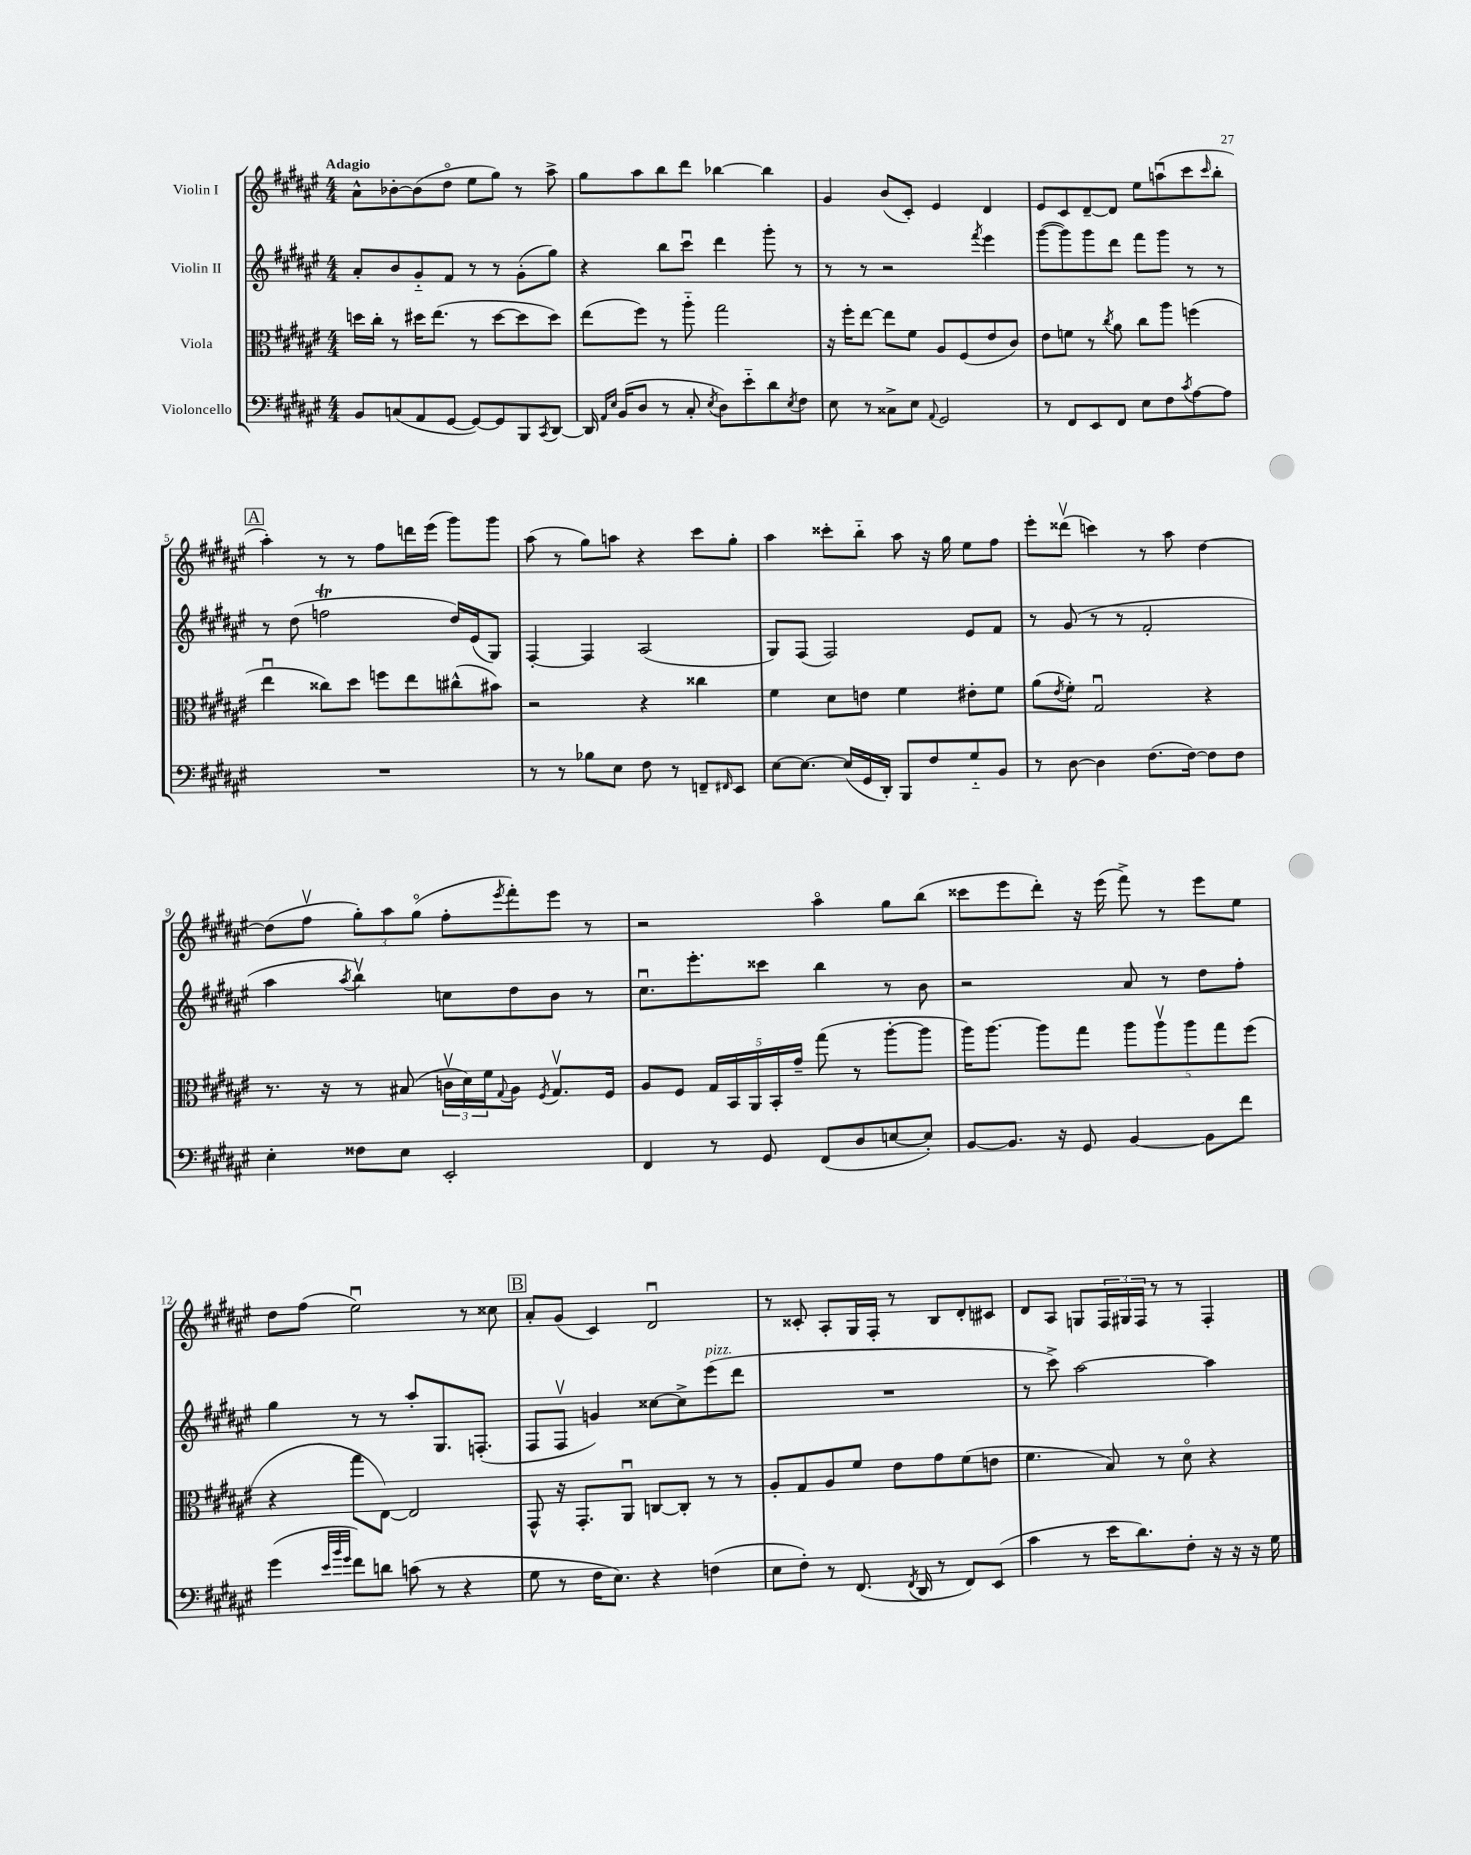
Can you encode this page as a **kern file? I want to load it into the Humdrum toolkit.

**kern	**kern	**kern	**kern
*staff4	*staff3	*staff2	*staff1
*clefF4	*clefC3	*clefG2	*clefG2
*k[f#c#g#d#a#e#]	*k[f#c#g#d#a#e#]	*k[f#c#g#d#a#e#]	*k[f#c#g#d#a#e#]
*M4/4	*M4/4	*M4/4	*M4/4
8BB/L	16dd\LL	8a#'/L	8a#^^\L
.	16cc#'\JJ	.	.
(8C/	8r	8b/	[8b-'\
8AA#/	16dd#\LK	8g#'~/	(8b-\]
.	(8.ee#\J	.	.
[8GG#/J	.	8f#/J	8dd#o\J
8GG#/_L)	8r	8r	8ee#\L
8GG#/]	[8dd#\L	8r	8gg#\J)
8BBB/	8dd#\]	(8g#'\L	8r
8qCC#/	.	.	.
[8DD#/J	8dd#\J)	8gg#\J)	8aa#^\
=	=	=	=
16DD#/]	(8ee#\L	4r	8gg#\L
16qqAA#/LL	.	.	.
16qqE#/JJ	.	.	.
(16BB/LK	.	.	.
8D#/J	8ff#\J)	.	8aa#\
8r	8r	8bb\L	8bb\
8C#'/	8aa#'~\	8ccc#u\J	8ddd#\J
8qE#/	.	.	.
8D#\L)	2gg#\	4ddd#\	[4bb-\
8e#'~\	.	.	.
8d#\	.	8ggg#'\	4bb-\]
8qE#/	.	.	.
8F#\J	.	8r	.
=	=	=	=
8E#\	16r	8r	4g#/
.	16ff#'\LK	.	.
8r	[8ee#\J	8r	.
8C##^\L	8ee#\]L	2r	(8b/L
8E#\J	8f#\J	.	8c#'/J)
8qqAA#/	.	.	.
2GG#/	8A#/L	.	4e#/
.	(8F#/	.	.
.	.	8qfff#/	.
.	8e#/	4eee#\	4d#/
.	8c#/J)	.	.
=	=	=	=
8r	8e#\L	([8ggg#\L	8e#/L
8FF#/L	8f\J	8ggg#\])	8c#/
8EE#/	8r	8ggg#\	[8d#~/
.	8qcc#/	.	.
8FF#/J	8a#\	8ddd#\J	8d#/]J
8E#\L	8cc#\L	8fff#\L	8ee#\L
8F#\	8aa#\J	8ggg#\J	(8aau\
8qc#/	.	.	.
[8A#\	(4ff\	8r	8ccc#\
.	.	.	16qqccc#/
8A#\]J	.	8r	8bb'\J
=	=	=	=
1r	4ee#u\	8r	4aa#'\)
.	.	(8dd#\	.
.	8cc##\L)	2ff\	8r
.	8dd#\J	.	8r
.	8ff\L	.	8ff#\L
.	8ee#\	.	16ddd\L
.	.	.	(16eee#\JJ
.	(8cc#^^\	16dd#/LL)	8ggg#\L)
.	.	(16e#/J	.
.	8b#\J)	8G#/J)	8ggg#\J
=	=	=	=
8r	2r	[4F#'/	(8aa#\
8r	.	.	8r
8B-\L	.	4F#/]	8gg#\L)
8E#\J	.	.	8aa\J
8F#\	4r	(2A#/	4r
8r	.	.	.
8FF~/L	4cc##\	.	8ccc#\L
16qqFF#/	.	.	.
8EE#/J	.	.	8gg#'\J
=	=	=	=
[8E#\L	4f#\	8G#/L)	4aa#\
8.E#\_J	.	(8F#/J	.
.	8d#\L	2F#/)	8ccc##'\L
(16E#/]LL	.	.	.
16GG#/	8e\J	.	8bb'~\J
16DD#'/JJ)	.	.	.
8BBB/L	4f#\	.	8aa#\
8F#/	.	.	16r
.	.	.	16gg#\
8G#'~/	8e#'\L	8e#/L	8ee#\L
8BB/J	8f#\J	8f#/J	8ff#\J
=	=	=	=
8r	(8a#\L	8r	8eee#'\L
.	8qe#/	.	.
[8D#\	8f#'\J)	(8g#/	(8ddd##v\J
4D#\]	2G#u/	8r	4ccc\)
.	.	8r	.
(8.F#\L	.	2f#'/	8r
.	.	.	8aa#\
[16F#\Jk)	.	.	.
8F#\]L	4r	.	[4dd#\
8F#\J	.	.	.
=	=	=	=
4E#'\	8.r	4aa#\	(8dd#\]L
.	.	.	8ff#v\J
.	16r	.	.
.	.	8qaa#/	.
8F##\L	8r	4bbv\)	12gg#'\L)
.	.	.	12aa#\
8E#\J	(8B#/	.	.
.	.	.	(12gg#o\J
2EE#'/	24cv\LL	8cc\L	8ff#'\L
.	24d#\)	.	.
.	24f#\J	.	.
.	8qqG#/	.	8qeee#/
.	8A#\J	8dd#\	8fff#'\)
.	8qF#/	.	.
.	8.G#v/L	8b\J	8eee#\J
.	.	8r	8r
.	16F#/Jk	.	.
=	=	=	=
4FF#/	8A#/L	8.cc#u\L	2r
.	8F#/J	.	.
.	.	8.eee#'\	.
8r	20G#/LL	.	.
.	20BB/	.	.
.	20AA#/	.	.
8GG#/	.	8ccc##\J	.
.	20BB'/	.	.
.	20g#~/JJ	.	.
(8FF#/L	(8gg#\	4bb\	4aa#o\
8D#/	8r	.	.
[8E/	[8aa#'\L	8r	8gg#\L
8E'/]J)	8aa#\]J	8b\	(8bb\J
=	=	=	=
[8BB/L	16aa#\LK)	2r	8ccc##\L
.	[8.aa#\J	.	.
8.BB/]J	.	.	8eee#\
.	8aa#\]L	.	8ddd#'\J)
16r	.	.	.
8GG#/	8gg#\J	.	16r
.	.	.	(16eee#\
[4BB/	10aa#\L	8a#/	8fff#^\)
.	10aa#v\	.	.
.	.	8r	8r
.	10aa#\	.	.
8BB\]L	.	8dd#\L	8eee#\L
.	10gg#\	.	.
8f#\J	.	8ff#'\J	8ee#\J
.	(10ff#\J	.	.
=	=	=	=
(4g#\	4r	4gg#\	8dd#\L
.	.	.	(8ff#\J
32qqe#/LLL	.	.	.
32qqb/	.	.	.
32qqg#/JJJ	.	.	.
8f#\L)	8gg#\L	8r	2ee#u\)
8d\J	[8E#\J)	8r	.
(8c\	2E#/]	8aa#'/L	.
8r	.	8.G#/	.
4r	.	.	8r
.	.	(8.F'/J	.
.	.	.	8cc##\
=	=	=	=
8G#\	8GG#^^/	8F#/L	8a#'/L
8r	16r	8F#v/J	(8g#/J
.	8.GG#'/L	.	.
16F#\LK	.	4g/)	4c#/)
8.E#\J)	.	.	.
.	8AA#u/J	.	.
4r	[8C/L	[8cc##\L	2d#u/
.	8C'/]J	8cc##^\]	.
(4F\	8r	(8eee#\	.
.	8r	8ddd#\J	.
=	=	=	=
8E#\L	8A#'/L	1r	8r
8F#'\J)	8G#/	.	8c##'/
8r	8A#/	.	8A#'/L
(8.FF#/	8f#/J	.	16G#/L
.	.	.	16F#'/JJ
.	8e#\L	.	8r
8qFF#/	.	.	.
16DD#/	.	.	.
8r	8g#\	.	8B/L
8FF#/L)	(8f#\	.	8d#'/
(8EE#/J	8e\J	.	8c#/J
=	=	=	=
4c#\	4.f#\	8r	8d#/L
.	.	8ccc#^\)	8A#/J
8r	.	[2aa#\	8G/L
16e#\LK	8B/)	.	24F#/L
.	.	.	24G#/
8.d#\)	.	.	.
.	.	.	24F#/JJ
.	8r	.	8r
8F#'\J	8d#o\	.	8r
16r	4r	4aa#\]	4F#'/
16r	.	.	.
16r	.	.	.
16G#\	.	.	.
==	==	==	==
*-	*-	*-	*-
